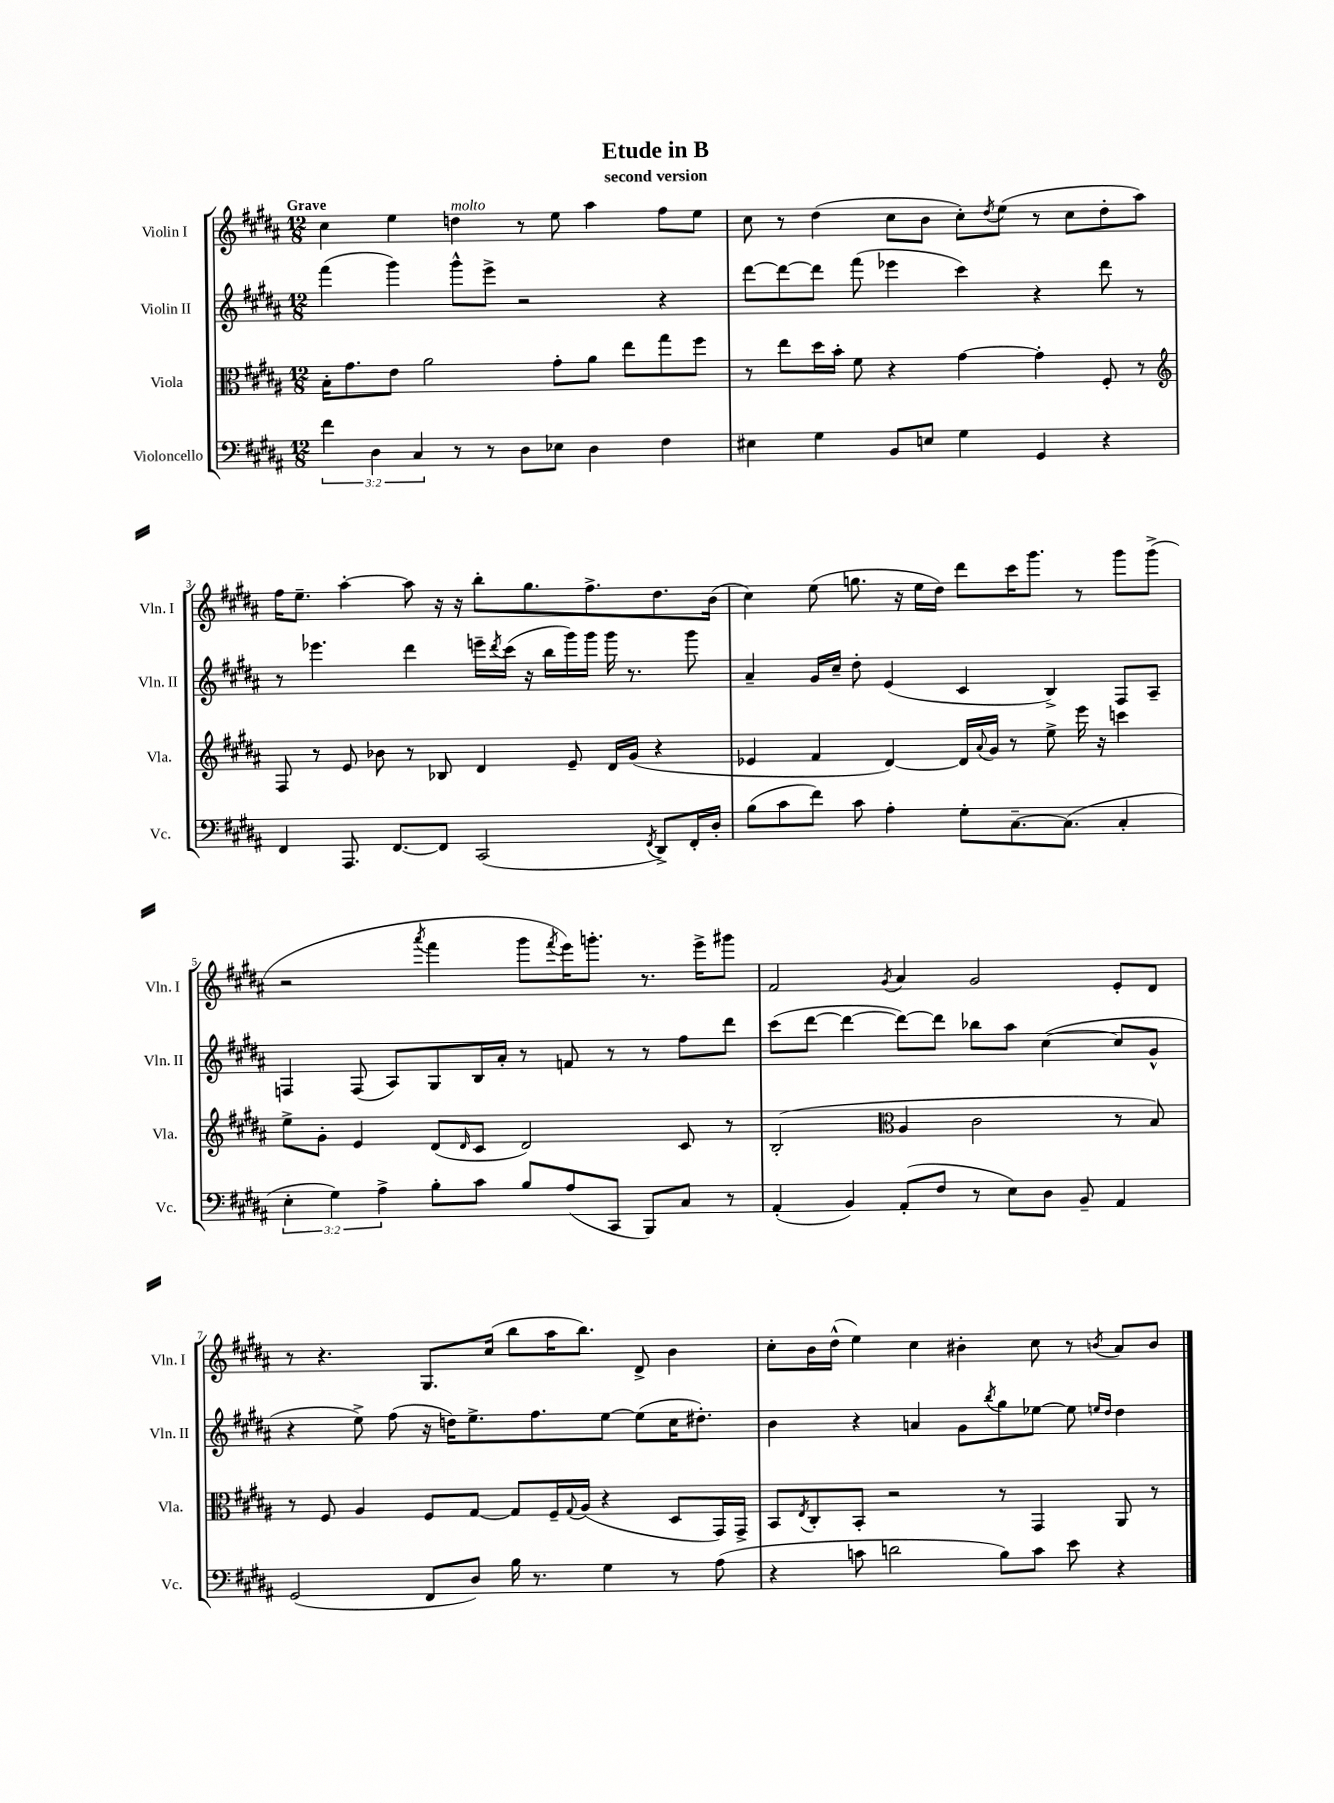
\header { title = "Etude in B" subtitle = "second version" }
<<
\new StaffGroup <<
\new Staff = "s0" \with { instrumentName = "Violin I" shortInstrumentName = "Vln. I" } {
    \clef treble \key b \major \numericTimeSignature \time 12/8 \tempo "Grave"
    cis''4 e''4 d''4^\markup { \italic "molto" } r8 e''8 ais''4 fis''8 e''8 |
    cis''8 r8 dis''4( cis''8 b'8 cis''8-.) \acciaccatura { dis''8 } e''8( r8 cis''8 dis''8-. ais''8) |
    fis''16 e''8.-- ais''4~-. ais''8 r16 r16 b''8-. gis''8. fis''8.-> dis''8. b'16( |
    cis''4) e''8( g''8. r16 e''16 dis''16) dis'''8 cis'''16 gis'''8. r8 gis'''8 gis'''8->( |
    r2 \acciaccatura { ais'''8 } fis'''4 gis'''8 \acciaccatura { fis'''8 } e'''16) g'''8.-. r8. e'''16-> gis'''8 |
    fis'2 \acciaccatura { gis'8 } ais'4 gis'2 e'8-. dis'8 |
    r8 r4. gis8. cis''16( b''8 ais''16 b''8.) dis'8-> b'4 |
    cis''8-. b'16 dis''16-^( e''4) cis''4 bis'4-. cis''8 r8 \acciaccatura { b'8 } ais'8 b'8 \bar "|." |
}
\new Staff = "s1" \with { instrumentName = "Violin II" shortInstrumentName = "Vln. II" } {
    \clef treble \key b \major \numericTimeSignature \time 12/8
    fis'''4( gis'''4) gis'''8-^ e'''8-> r2 r4 |
    dis'''8~ dis'''8~ dis'''8 fis'''8( ees'''4 cis'''4) r4 dis'''8 r8 |
    r8 ees'''4. dis'''4 e'''16-- \acciaccatura { dis'''8 } cis'''16( r16 b''16 gis'''16) gis'''16 gis'''16 r8. gis'''8 |
    ais'4-- gis'16 cis''16-- dis''8-. e'4( cis'4 b4->) fis8 ais8-- |
    f4 f8( ais8) gis8 b16 ais'16-. r8 f'8 r8 r8 fis''8 dis'''8 |
    cis'''8( dis'''8~ dis'''4~ dis'''8~) dis'''8 bes''8 ais''8 cis''4~( cis''8 gis'8-^ |
    r4 e''8->) fis''8( r16 d''16) e''8.-> fis''8. e''8~ e''8( cis''16 dis''8.-.) |
    b'4 r4 a'4 gis'8 \acciaccatura { b''8 } gis''8 ees''8~ ees''8 \grace { e''16 dis''16 } dis''4 \bar "|." |
}
\new Staff = "s2" \with { instrumentName = "Viola" shortInstrumentName = "Vla." } {
    \clef alto \key b \major \numericTimeSignature \time 12/8
    b16-. gis'8. e'8 ais'2 gis'8-. ais'8 e''8 gis''8 fis''8 |
    r8 e''8 dis''16 b'16-. fis'8 r4 gis'4~ gis'4-. fis8-. r8 |
    \clef treble fis8 r8 e'8 bes'8 r8 bes8 dis'4 e'8-- dis'16 gis'16( r4 |
    ees'4 fis'4 dis'4~) dis'16 \appoggiatura { ais'8 } gis'16 r8 e''8-> e'''16 r16 c'''4 |
    e''8-> gis'8-. e'4 dis'8( \grace { dis'16 } cis'8 dis'2) cis'8 r8 |
    b2-.( \clef alto ais4 cis'2 r8 b8) |
    r8 fis8 ais4 fis8 gis8~ gis8 fis16-- \appoggiatura { gis8 } ais16( r4 dis8 gis,16) gis,16-> |
    b,8 \acciaccatura { e8 } cis8-. b,8-. r2 r8 gis,4 ais,8 r8 \bar "|." |
}
\new Staff = "s3" \with { instrumentName = "Violoncello" shortInstrumentName = "Vc." } {
    \clef bass \key b \major \numericTimeSignature \time 12/8 \override Staff.TupletNumber.text = #tuplet-number::calc-fraction-text
    \tuplet 3/2 { fis'4 dis4 cis4 } r8 r8 dis8 ees8 dis4 fis4 |
    eis4 gis4 b,8 e8 gis4 gis,4 r4 |
    fis,4 ais,,8. fis,8.~ fis,8 cis,2( \acciaccatura { fis,8 } dis,8->) fis,16-. dis16-. |
    b8( cis'8 fis'8) cis'8 ais4-. gis8-. cis8.~-- cis8.( cis4-. |
    \tuplet 3/2 { e4-. gis4) ais4-> } b8-. cis'8 b8 ais8( cis,8 b,,8) cis8 r8 |
    ais,4-.( b,4) ais,8-.( fis8 r8 e8) dis8 b,8-- ais,4 |
    gis,2( fis,8 dis8) b16 r8. gis4 r8 ais8( |
    r4 c'8 d'2 b8) c'8 e'8 r4 \bar "|." |
}
>>
>>
